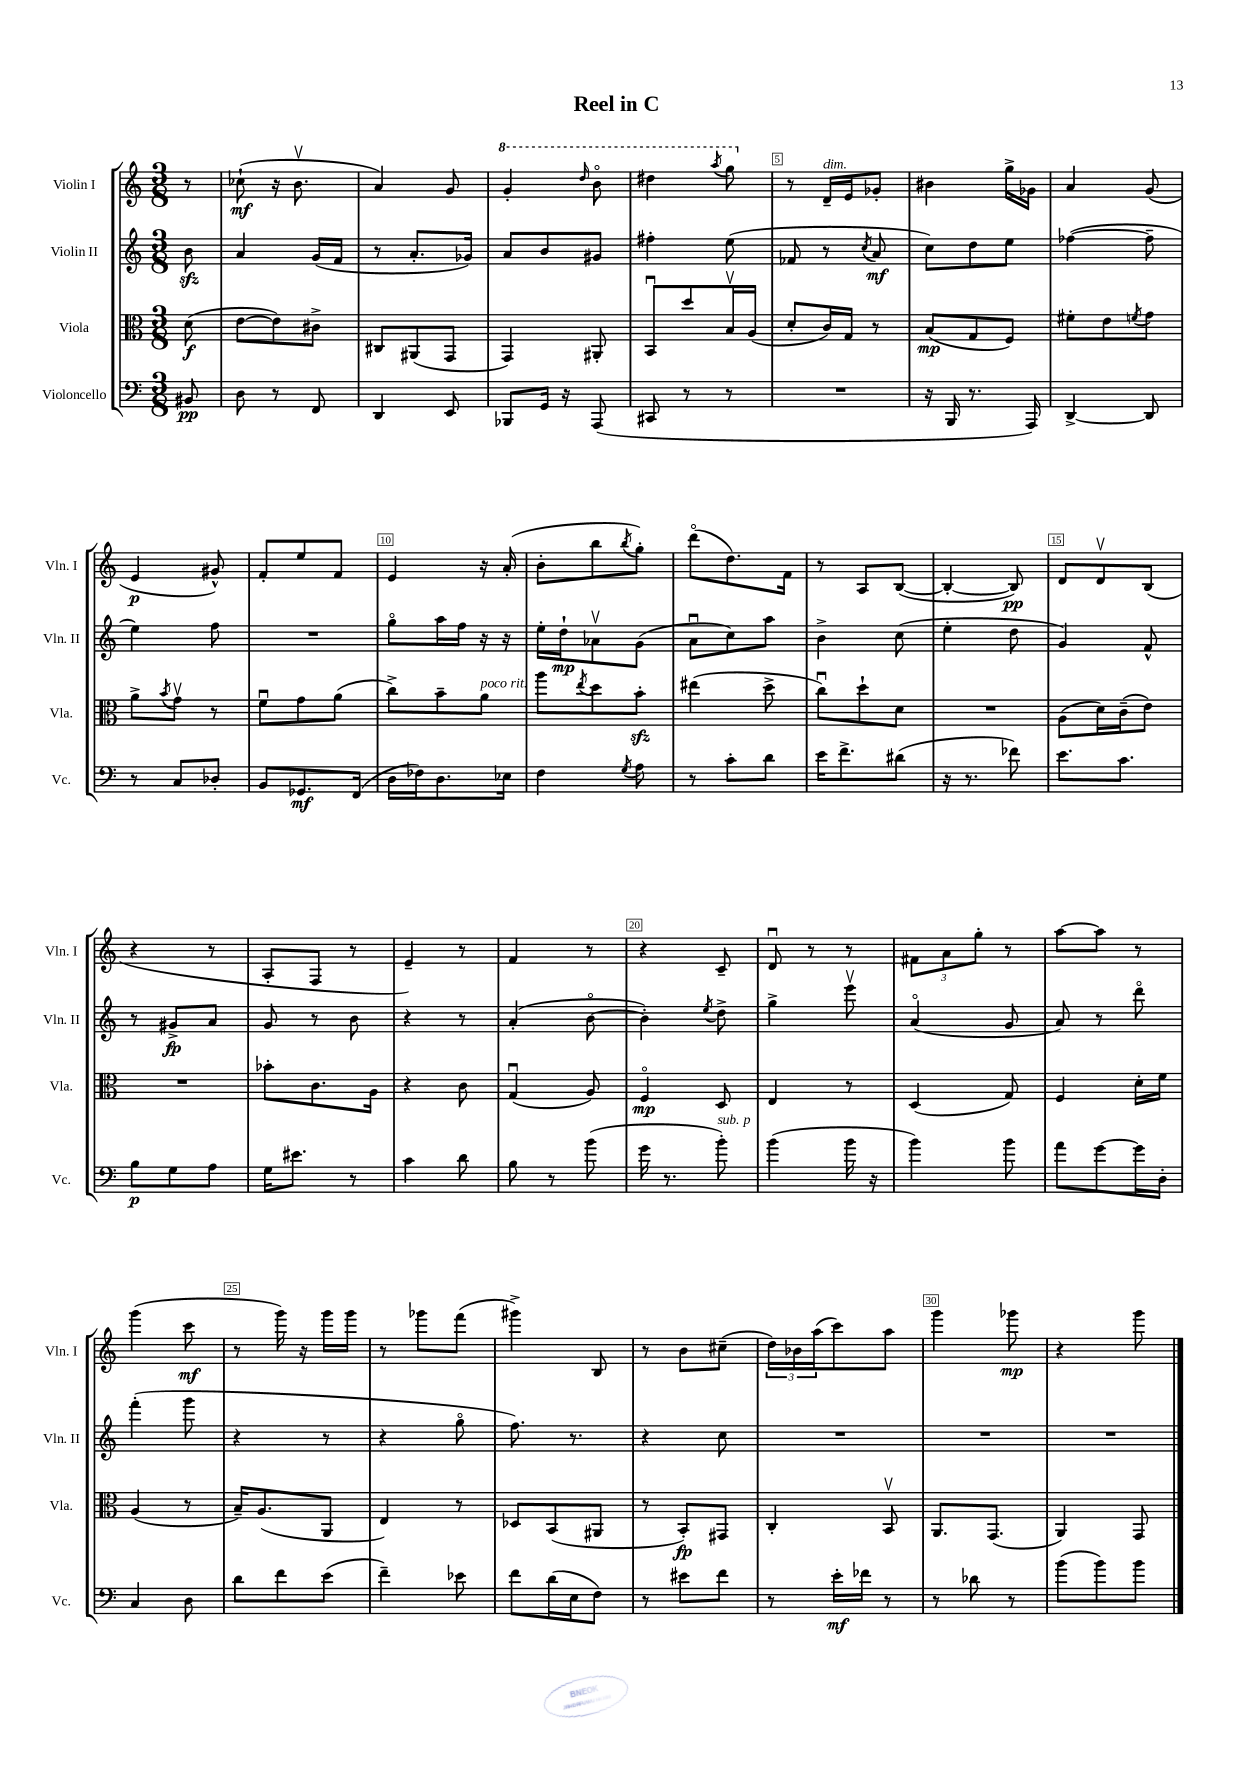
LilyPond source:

\header { title = "Reel in C" }
<<
\new StaffGroup <<
\new Staff = "s0" \with { instrumentName = "Violin I" shortInstrumentName = "Vln. I" } {
    \clef treble \key c \major \numericTimeSignature \time 3/8 \partial 8
    r8 |
    ces''8-!\mf( r16 b'8.\upbow |
    a'4) g'8 |
    \ottava #1 g''4-. \grace { d'''16 } b''8\flageolet |
    dis'''4 \acciaccatura { a'''8 } g'''8 \ottava #0 |
    r8 d'16--^\markup { \italic "dim." } e'16 ges'8-. |
    bis'4 g''16-> ges'16 |
    a'4 g'8( |
    e'4\p gis'8-^) |
    f'8-. e''8 f'8 |
    e'4 r16 a'16-.( |
    b'8-. b''8 \acciaccatura { b''8 } g''8-.) |
    d'''8\flageolet( d''8.) f'16 |
    r8 a8 b8~( |
    b4~-. b8\pp) |
    d'8 d'8\upbow b8( |
    r4 r8 |
    a8-. f8 r8 |
    e'4--) r8 |
    f'4 r8 |
    r4 c'8-- |
    d'8\downbow r8 r8 |
    \tuplet 3/2 { fis'8 a'8 g''8-. } r8 |
    a''8~ a''8 r8 |
    g'''4( c'''8\mf |
    r8 g'''16) r16 g'''16 g'''16 |
    r8 ges'''8 f'''8( |
    gis'''4->) b8 |
    r8 b'8 cis''8--( |
    \tuplet 3/2 { d''16) bes'16 a''16( } c'''8) a''8 |
    g'''4 ges'''8\mp |
    r4 g'''8 \bar "|." |
}
\new Staff = "s1" \with { instrumentName = "Violin II" shortInstrumentName = "Vln. II" } {
    \clef treble \key c \major \numericTimeSignature \time 3/8 \partial 8
    b'8\sfz |
    a'4 g'16( f'16 |
    r8 a'8.-. ges'16) |
    a'8 b'8 gis'8 |
    fis''4-. e''8( |
    fes'8 r8 \acciaccatura { c''8 } a'8\mf |
    c''8) d''8 e''8 |
    fes''4~( fes''8-- |
    e''4) f''8 |
    R4. |
    g''8\flageolet a''16 f''16 r16 r16 |
    e''16-. d''16-!\mp aes'8\upbow g'8( |
    a'8\downbow c''8) a''8 |
    b'4-> c''8( |
    e''4-. d''8 |
    g'4) f'8-^ |
    r8 gis'8->\fp a'8 |
    g'8 r8 b'8 |
    r4 r8 |
    a'4-.( b'8~\flageolet |
    b'4-.) \acciaccatura { e''8 } d''8-> |
    g''4-> e'''8\upbow |
    a'4\flageolet( g'8 |
    a'8) r8 d'''8\flageolet |
    f'''4-.( g'''8 |
    r4 r8 |
    r4 g''8\flageolet |
    f''8.) r8. |
    r4 c''8 |
    R4. |
    R4. |
    R4. \bar "|." |
}
\new Staff = "s2" \with { instrumentName = "Viola" shortInstrumentName = "Vla." } {
    \clef alto \key c \major \numericTimeSignature \time 3/8 \partial 8
    d'8\f( |
    e'8~ e'8) cis'8-> |
    cis8 ais,8( g,8 |
    g,4) ais,8-. |
    b,8\downbow d''8 b16\upbow a16( |
    d'8-. c'16) g16 r8 |
    b8\mp( g8 f8) |
    fis'8-. e'8 \acciaccatura { f'8 } g'8 |
    a'8-> \acciaccatura { b'8 } g'8\upbow r8 |
    f'8\downbow g'8 a'8( |
    c''8->) b'8-- a'8^\markup { \italic "poco rit." } |
    a''8 \acciaccatura { e''8 } d''8 b'8-.\sfz |
    eis''4( d''8-> |
    c''8\downbow) d''8-! d'8 |
    R4. |
    a8( d'16) c'16--( e'8) |
    R4. |
    bes'8-. c'8. a16 |
    r4 c'8 |
    g4\downbow( a8) |
    f4\flageolet\mp d8 |
    e4 r8 |
    d4( g8) |
    f4 d'16-. f'16 |
    a4( r8 |
    b16--) a8.( a,8 |
    e4) r8 |
    des8 b,8( ais,8 |
    r8 b,8-.\fp) gis,8 |
    c4-. b,8\upbow |
    a,8. g,8.( |
    a,4) g,8 \bar "|." |
}
\new Staff = "s3" \with { instrumentName = "Violoncello" shortInstrumentName = "Vc." } {
    \clef bass \key c \major \numericTimeSignature \time 3/8 \partial 8
    bis,8\pp |
    d8 r8 f,8 |
    d,4 e,8 |
    bes,,8 g,16 r16 a,,8( |
    cis,8 r8 r8 |
    R4. |
    r16 b,,16 r8. a,,16) |
    d,4~-> d,8 |
    r8 c8 des8-. |
    b,8 ges,8.\mf f,16( |
    d16 fes16) d8. ees16 |
    f4 \acciaccatura { g8 } a8 |
    r8 c'8-. d'8 |
    e'16 f'8.-> dis'8( |
    r16 r8. fes'8) |
    e'8. c'8. |
    b8\p g8 a8 |
    g16 eis'8. r8 |
    c'4 d'8 |
    b8 r8 b'8( |
    g'16 r8. b'8-.^\markup { \italic "sub. p" }) |
    b'4( b'16 r16 |
    b'4) b'8 |
    a'8 g'8~ g'16 d16-. |
    c4 d8 |
    d'8 f'8 e'8( |
    f'4--) ees'8 |
    f'8 d'16( e16 f8) |
    r8 eis'8 f'8 |
    r8 e'16-.\mf fes'16 r8 |
    r8 des'8 r8 |
    b'8( b'8) b'8 \bar "|." |
}
>>
>>
\layout { \context { \Score \override BarNumber.break-visibility = ##(#f #t #t) barNumberVisibility = #(every-nth-bar-number-visible 5) \override BarNumber.stencil = #(make-stencil-boxer 0.1 0.3 ly:text-interface::print) } }
